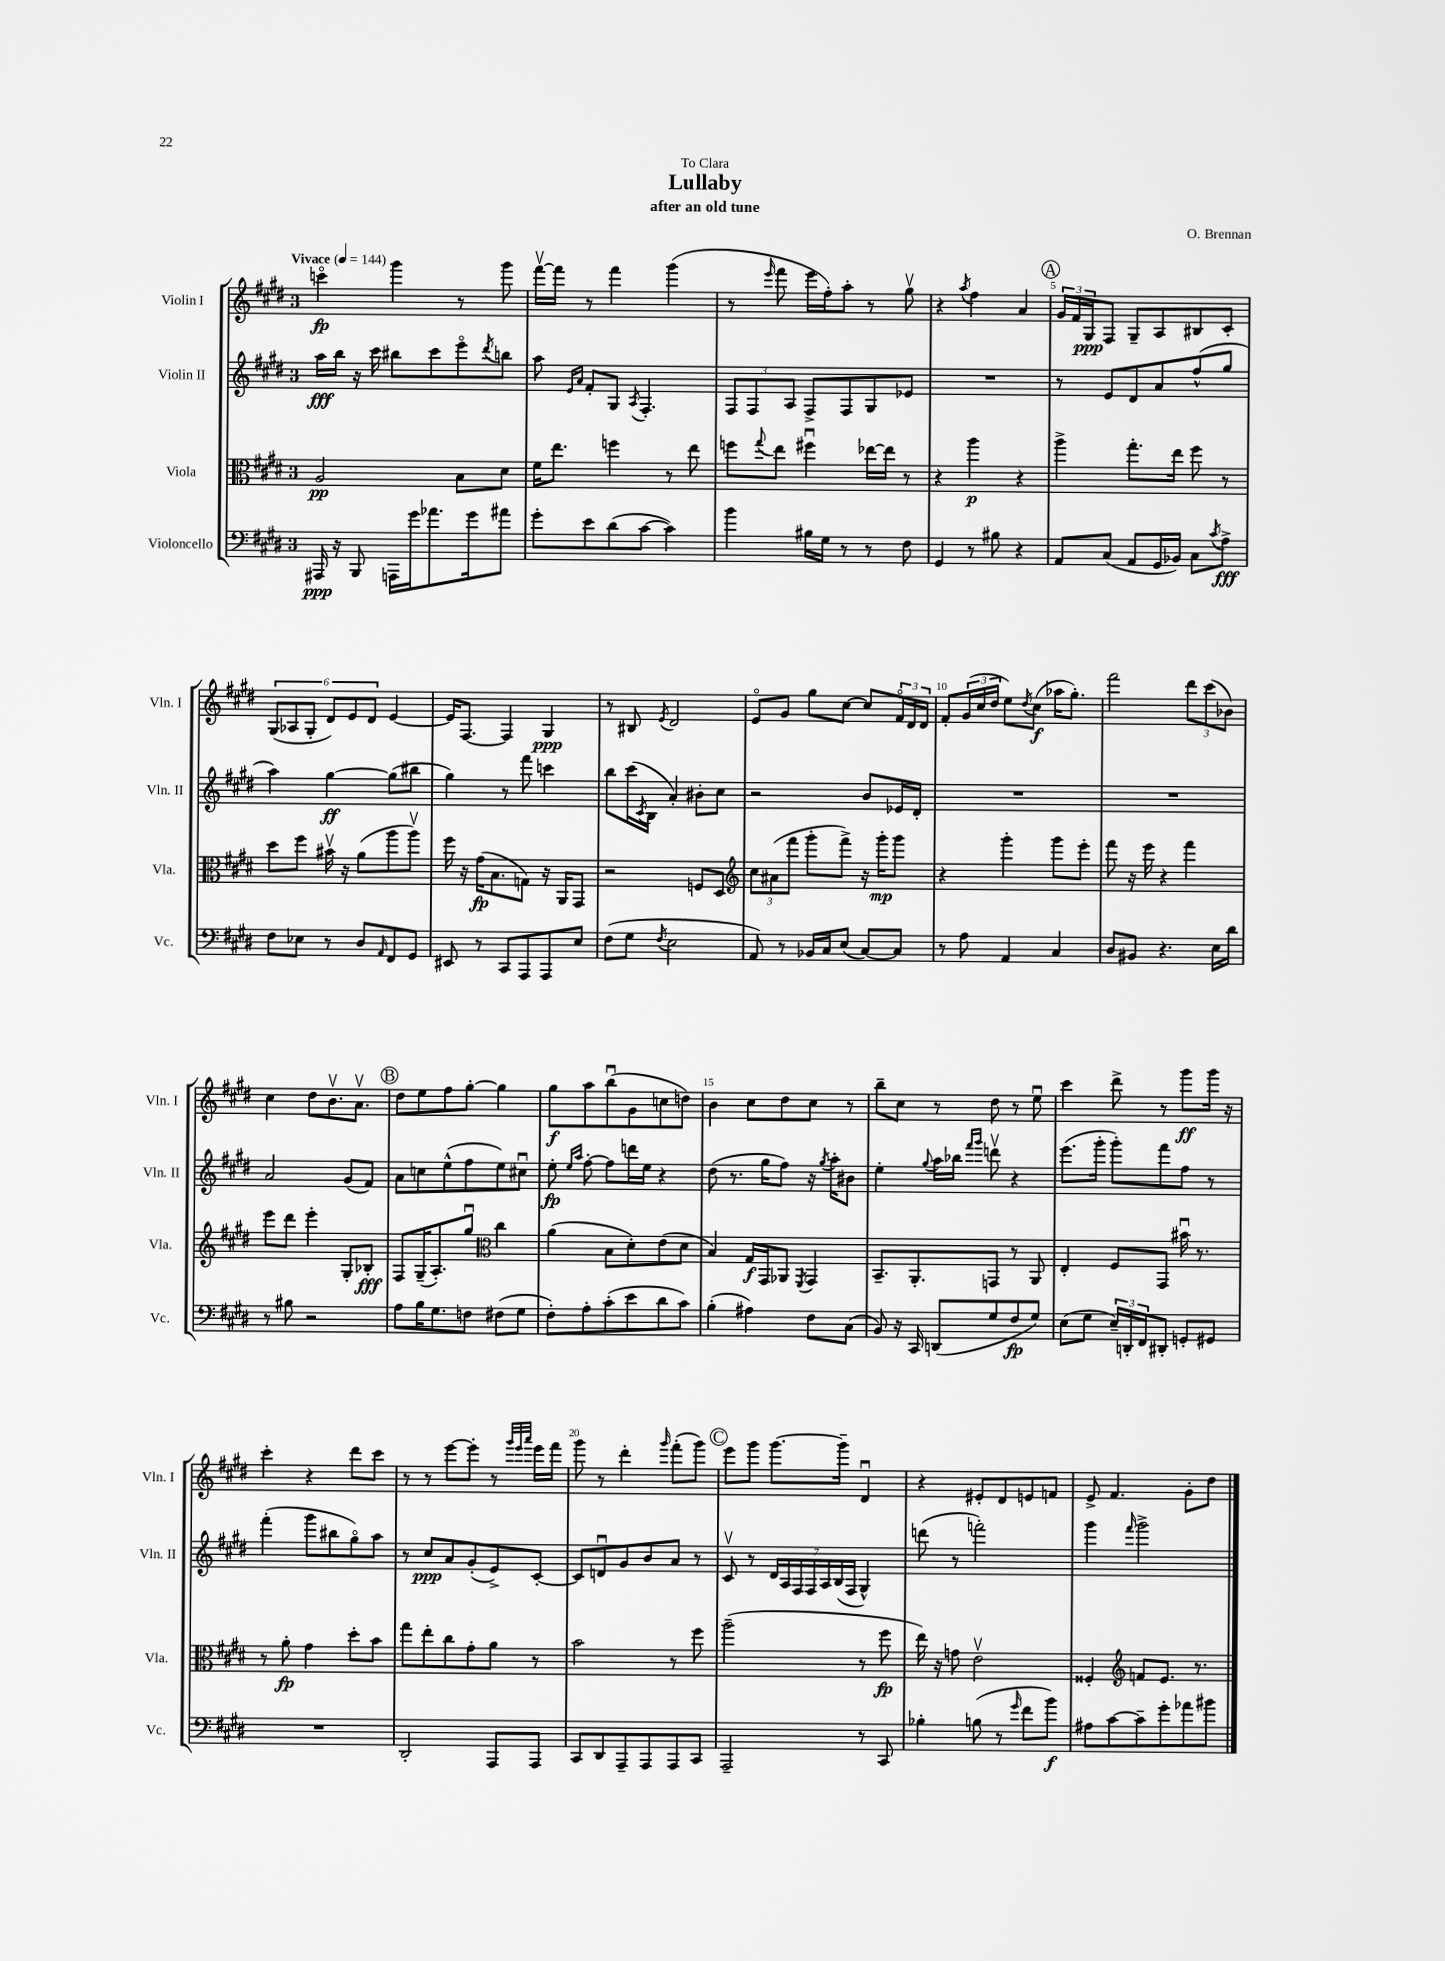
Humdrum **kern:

**kern	**kern	**kern	**kern
*staff4	*staff3	*staff2	*staff1
*clefF4	*clefC3	*clefG2	*clefG2
*k[f#c#g#d#]	*k[f#c#g#d#]	*k[f#c#g#d#]	*k[f#c#g#d#]
*M3/4	*M3/4	*M3/4	*M3/4
*MM144	*MM144	*MM144	*MM144
16AAA#	2A	16aa	4ccco
16r	.	16bb	.
8BBB	.	16r	.
.	.	16ccc#	.
16AAA	.	8bb#	4ggg#
16g#	.	.	.
8.a-	.	8ccc#	.
.	8B	8eeeo	8r
16g#	.	.	.
.	.	8qddd#	.
8a#	8d#	8bb	8ggg#
=	=	=	=
8g#'	16f#	8aa	[16fff#v
.	8.ee	.	16fff#]
.	.	16qqe	.
.	.	16qqa	.
8e	.	8f#'	8r
(8d#	4ff	8G#	4fff#
.	.	8qA	.
[8c#	.	4.F#'	.
4c#])	8r	.	(4ggg#
.	8ee	.	.
=	=	=	=
4b	8ff	12F#	8r
.	.	12F#	.
.	8qqgg#	.	16qqeee
.	8ee	.	8fff#
.	.	12A	.
16B#	4ff#u	8F#^	16eee
16G#	.	.	16ff#')
8r	.	8F#	8aa'
8r	[16ee-	8G#	8r
.	16ee-]	.	.
8F#	8r	8e-	8gg#v
=	=	=	=
4GG#	4r	2.r	4r
.	.	.	8qaa
8r	4aa	.	4ff#
8B#	.	.	.
4r	4r	.	4a
=	=	=	=
8AA	4aa^	8r	24g#
.	.	.	24f#
.	.	.	24G#
(8C#	.	8e	8F#
8AA	8.gg#'	8d#	8G#~
16GG#	.	8a	8A
16BB-)	16ee	.	.
8C#	8ff#	(8ff#^^	8B#
8qc#	.	.	.
8A^	8r	8gg#	8c#'
=	=	=	=
8F#	8dd#	4aa)	(12G#
.	.	.	12A-
8E-	8ff#	.	.
.	.	.	12G#'
8r	16b#v	[4gg#	12d#)
.	16r	.	.
.	.	.	12e
8D#	(8a	.	.
.	.	.	12d#
16qqAA	.	.	.
8FF#	8aa	(8gg#]	[4e
8GG#	8aav)	8bb#	.
=	=	=	=
8EE#	16ff#	4gg#)	16e]
.	16r	.	[8.F#
8r	(16g#	.	.
.	8.B	.	.
8CC#	.	8r	4F#]
8AAA	8G)	8fff#	.
8AAA	16r	4ccc	4G#
.	16AA	.	.
8E	8GG#	.	.
=	=	=	=
(8F#	2r	8bb	8r
8G#	.	(16ccc#	8B#
.	.	8qc#	.
.	.	16B	.
8qF#	.	.	8qe
2E	.	4a')	2d#
.	8F	8b#'	.
.	8D#	8cc#	.
=	=	=	=
*	*clefG2	*	*
8AA)	12cc#	2r	8eo
.	(12a#	.	.
8r	.	.	8g#
.	12fff#	.	.
16BB-	8ggg#'	.	8gg#
16C#	.	.	.
(8E	8fff#^)	.	[8cc#
[8C#)	16r	8b	8cc#]
.	16ggg#'	.	.
8C#]	8ggg#	16e-	24f#o
.	.	.	24d#
.	.	16d#'	.
.	.	.	24d#
=	=	=	=
8r	4r	2.r	8f#'
8A	.	.	(24g#
.	.	.	24cc#
.	.	.	24dd#
4AA	4ggg#'	.	8ee)
.	.	.	8qdd#
.	.	.	(8cc#
4C#	8ggg#	.	16aa-
.	.	.	8.gg#')
.	8eee'	.	.
=	=	=	=
8D#	8fff#	2.r	2fff#
8BB#	16r	.	.
.	16eee	.	.
4.r	4r	.	.
.	4fff#	.	12ddd#
.	.	.	(12ccc#
16E	.	.	.
.	.	.	12b-)
16d#	.	.	.
=	=	=	=
8r	8eee	2a	4cc#
8B#	8ddd#	.	.
2r	4eee'	.	8dd#
.	.	.	8.bv
.	8G#'	(8g#	.
.	.	.	8.av
.	8B-'	8f#)	.
=	=	=	=
8A	8F#	8a	8dd#
16B	(16G#~	8cc	8ee
8.G#	8.A')	.	.
.	.	(8ee^^	8ff#
8F	8gg#u	8ff#	[8gg#'
*	*clefC3	*	*
(8F#	4cc#	8ee)	4gg#]
8G#	.	8cc#u	.
=	=	=	=
8F#')	(4a	8ee'	8gg#
.	.	16qqee	.
.	.	16qqaa	.
8A'	.	[8ff#'	8aa
(8c#'	8B	8ff#]	(8bbu
8e	8d#')	16ddd	8g#
.	.	16ee	.
8d#	(8e	4r	8cc
8c#)	8d#	.	8dd)
=	=	=	=
(4B'	4B)	(8dd#	4b
.	.	8.r	.
4A#)	16G#	.	8cc#
.	16GG#	16gg#	.
.	8AA-	8ff#)	8dd#
.	8qFF#	.	.
8F#	4GG#	16r	8cc#
.	.	8qgg#	.
.	.	16aa'	.
(8C#	.	8b#	8r
=	=	=	=
8BB)	8.BB~	4ee'	8bb~
16r	.	.	8cc#
16CC#	8.AA'	.	.
.	.	8qqgg#	.
(8DD	.	16aa	8r
.	.	16bb-	.
.	.	16qqfff#	.
.	.	16qqggg#	.
8G#	8GG	8dddv	8dd#
8F#	8r	4r	8r
8G#)	8AA	.	8eeu
=	=	=	=
(8E	4E'	(8.eee	4ccc#
8G#	.	.	.
.	.	16ggg#'	.
24E~)	8F#	8ggg#')	8ddd#^
24DD'	.	.	.
24FF#	.	.	.
8DD#'	8GG#	8fff#	8r
8GG'	16b#u	8ff#	8ggg#
.	8.r	.	.
8GG#	.	8r	16ggg#
.	.	.	16r
=	=	=	=
2.r	8r	(4fff#'	4ccc#'
.	8a'	.	.
.	4g#	8ggg#	4r
.	.	8bb#	.
.	8dd#'	8gg#o)	8ddd#
.	8b	8aa	8ccc#
=	=	=	=
2DD#'	8gg#	8r	8r
.	8ee'	8cc#	8r
.	8cc#	8a	[8eee
.	8g#'	(8g#'	8eee']
8AAA	8a	8e^)	8r
.	.	.	32qqggg#
.	.	.	32qqeee
.	.	.	32qqaaa
8AAA	8r	[8c#'	16eee
.	.	.	16fff#
=	=	=	=
8CC#	2b	8c#]	8ggg#
8DD#	.	8du	8r
8AAA~	.	8g#	4ddd#'
8AAA	.	8b	.
.	.	.	16qqggg#
8AAA	8r	8a	(8fff#'
8CC#	8ff#	8r	8ggg#)
=	=	=	=
2AAA~	(2aa~	8c#v	8eee
.	.	8r	8ggg#
.	.	28d#	[8.ggg#
.	.	28A	.
.	.	28F#	.
.	.	28F#	.
.	.	28A	.
.	.	(28B	.
.	.	.	16ggg#~]
.	.	28F#	.
8r	8r	4G#^^)	4d#u
8CC#	8ff#	.	.
=	=	=	=
4B-'	16ee)	(8ddd	4r
.	16r	.	.
.	8g	8r	.
(8B	2ev	2fff')	8e#'
8r	.	.	8d#
16qqg#	.	.	.
8f#	.	.	8e
8b)	.	.	8f
=	=	=	=
8A#	4F##'	4ggg#	8e^
[8c#	.	.	4.f#
*	*clefG2	*	*
.	.	16qqfff#	.
8c#~]	8f	2ggg#^	.
8g#'	8.e	.	.
8a-	.	.	8g#'
.	8.r	.	.
8b#	.	.	8dd#
==	==	==	==
*-	*-	*-	*-
